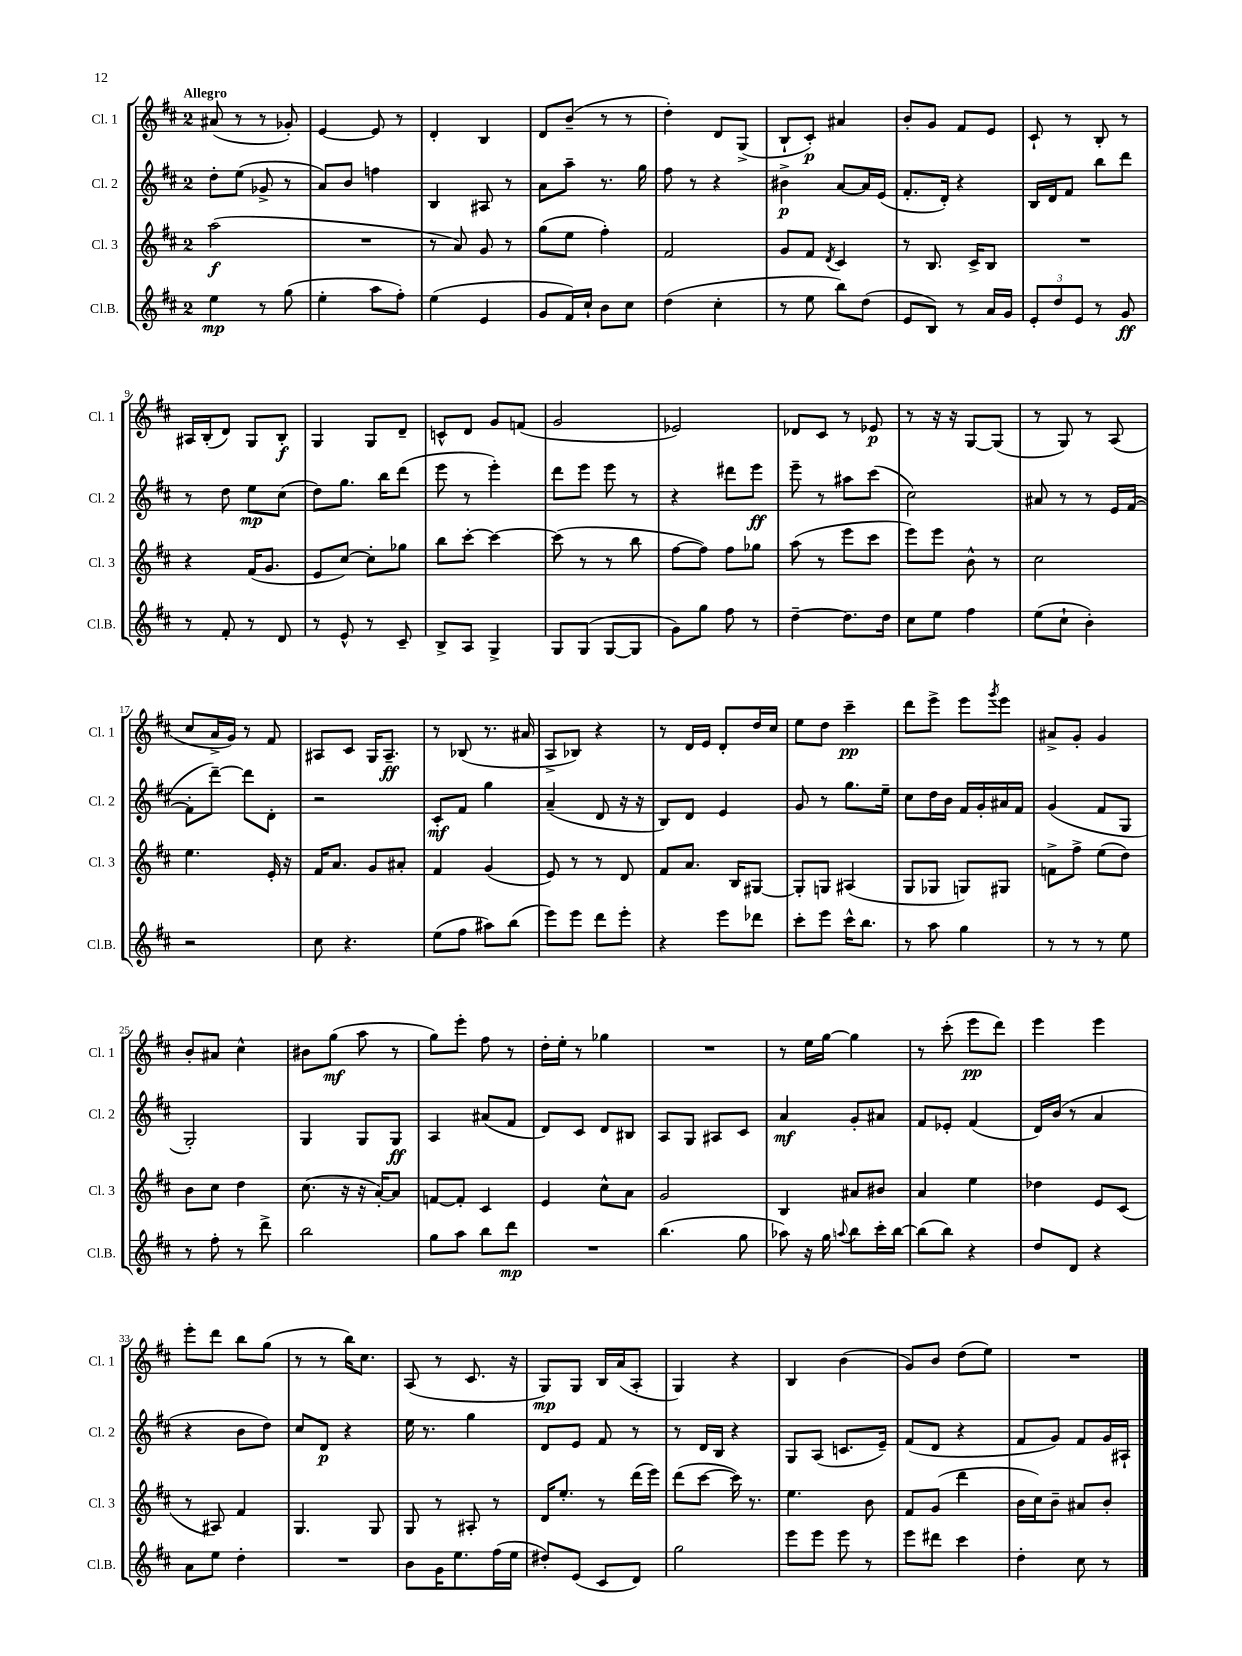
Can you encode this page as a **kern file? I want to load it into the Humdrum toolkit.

**kern	**kern	**kern	**kern
*staff4	*staff3	*staff2	*staff1
*clefG2	*clefG2	*clefG2	*clefG2
*k[f#c#]	*k[f#c#]	*k[f#c#]	*k[f#c#]
*M2/4	*M2/4	*M2/4	*M2/4
4ee	(2aa	8dd'	(8a#
.	.	(8ee	8r
8r	.	8g-^	8r
(8gg	.	8r	8g-')
=	=	=	=
4ee'	2r	8a)	[4e
.	.	8b	.
8aa	.	4ff	8e]
8ff#')	.	.	8r
=	=	=	=
(4ee	8r	4B	4d'
.	8a)	.	.
4e	8g	8A#	4B
.	8r	8r	.
=	=	=	=
8g	(8gg	8a	8d
16f#)	8ee	8aa~	(8b~
16cc#`	.	.	.
8b	4ff#')	8.r	8r
8cc#	.	.	8r
.	.	16gg	.
=	=	=	=
(4dd	2f#	8ff#	4dd')
.	.	8r	.
4cc#'	.	4r	8d
.	.	.	(8G^
=	=	=	=
8r	8g	4b#^	8B`
8ee	8f#	.	8c#')
.	8qd	.	.
8bb)	4c#	[8a	4a#
(8dd	.	16a]	.
.	.	(16e	.
=	=	=	=
8e	8r	8.f#'	8b'
8B)	8.B	.	8g
.	.	16d')	.
8r	.	4r	8f#
.	16c#^	.	.
16a	8B	.	8e
16g	.	.	.
=	=	=	=
12e'	2r	16B	8c#`
.	.	16d	.
12dd	.	.	.
.	.	8f#	8r
12e	.	.	.
8r	.	8bb	8B'
8g	.	8ddd	8r
=	=	=	=
8r	4r	8r	16A#
.	.	.	(16B'
8f#'	.	8dd	8d)
8r	(16f#	8ee	8G
.	8.g	.	.
8d	.	(8cc#	8B'
=	=	=	=
8r	8e	8dd)	4G
8e^^	[8cc#)	8.gg	.
8r	8cc#']	.	8G
.	.	16bb	.
8c#~	8gg-	(8ddd	8d~
=	=	=	=
8B^	8bb	8eee	8c^^
8A	[8ccc#'	8r	8d
4G^	4ccc#_	4eee')	8g
.	.	.	(8f
=	=	=	=
8G	(8ccc#]	8ddd	2g
(8G	8r	8eee	.
[8G	8r	8eee	.
8G]	8bb	8r	.
=	=	=	=
8g)	[8ff#	4r	2e-)
8gg	8ff#])	.	.
8ff#	8ff#	8ddd#	.
8r	8gg-	8eee	.
=	=	=	=
[4dd~	(8aa	8eee~	8d-
.	8r	8r	8c#
8.dd]	8eee	8aa#	8r
.	8ccc#	(8ccc#	8e-
16dd	.	.	.
=	=	=	=
8cc#	8eee)	2cc#)	8r
8ee	8eee	.	16r
.	.	.	16r
4ff#	8b^^	.	[8G
.	8r	.	(8G]
=	=	=	=
(8ee	2cc#	8a#	8r
8cc#`	.	8r	8G)
4b')	.	8r	8r
.	.	16e	(8A
.	.	([16f#	.
=	=	=	=
2r	4.ee	8f#']	8cc#
.	.	[8ddd~)	16a^
.	.	.	16g)
.	.	8ddd]	8r
.	16e'	8d'	8f#
.	16r	.	.
=	=	=	=
8cc#	16f#	2r	8A#
.	8.a	.	.
4.r	.	.	8c#
.	8g	.	16G
.	.	.	8.A#~
.	8a#'	.	.
=	=	=	=
(8ee	4f#	8c#'	8r
8ff#	.	8f#	(8B-
8aa#)	(4g	4gg	8.r
(8bb	.	.	.
.	.	.	16a#
=	=	=	=
8eee)	8e)	(4a~	8A^
8eee	8r	.	8B-)
8ddd	8r	8d	4r
8eee'	8d	16r	.
.	.	16r	.
=	=	=	=
4r	8f#	8B)	8r
.	8.a	8d	16d
.	.	.	16e
8eee	.	4e	8d'
.	16B	.	.
8ddd-	[8G#	.	16dd
.	.	.	16cc#
=	=	=	=
8ccc#'	8G#']	8g	8ee
8eee	8G	8r	8dd
16ccc#^^	(4A#	8.gg	4ccc#~
8.bb	.	.	.
.	.	16ee~	.
=	=	=	=
8r	8G	8cc#	8ddd
8aa	8G-	16dd	8eee^
.	.	16b	.
4gg	8G)	16f#	8eee
.	.	16g'	.
.	.	.	8qggg
.	8G#	16a#	8eee
.	.	16f#	.
=	=	=	=
8r	8f^	(4g	8a#^
8r	8ff#^	.	8g'
8r	(8ee	8f#	4g
8ee	8dd)	8G	.
=	=	=	=
8r	8b	2G')	8b'
8ff#'	8cc#	.	8a#
8r	4dd	.	4cc#^^
8ddd^	.	.	.
=	=	=	=
2bb	(8.cc#	4G	8b#
.	.	.	(8gg
.	16r	.	.
.	16r	8G	8aa
.	[16a')	.	.
.	8a]	8G	8r
=	=	=	=
8gg	[8f	4A	8gg)
8aa	8f']	.	8eee'
8bb	4c#	(8a#	8ff#
8ddd	.	8f#	8r
=	=	=	=
2r	4e	8d)	16dd'
.	.	.	16ee'
.	.	8c#	8r
.	8cc#^^	8d	4gg-
.	8a	8B#	.
=	=	=	=
(4.bb	2g	8A	2r
.	.	8G	.
.	.	8A#	.
8gg	.	8c#	.
=	=	=	=
8aa-)	4B	4a	8r
16r	.	.	16ee
16gg	.	.	[16gg
8qqaa	.	.	.
8bb	8a#	8g'	4gg]
16ccc#'	8b#	8a#	.
[16bb	.	.	.
=	=	=	=
(8bb]	4a	8f#	8r
8bb)	.	8e-'	(8ccc#'
4r	4ee	(4f#	8eee
.	.	.	8ddd)
=	=	=	=
8dd	4dd-	16d)	4eee
.	.	(16b	.
8d	.	8r	.
4r	8e	4a	4eee
.	(8c#	.	.
=	=	=	=
8a	8r	4r	8eee'
8ee	8A#)	.	8ddd
4dd'	4f#	8b	8bb
.	.	8dd)	(8gg
=	=	=	=
2r	4.G	8cc#	8r
.	.	8d	8r
.	.	4r	16bb)
.	.	.	8.cc#
.	8G	.	.
=	=	=	=
8b	8G	16ee	(8A
.	.	8.r	.
16g	8r	.	8r
8.ee	.	.	.
.	8A#'	4gg	8.c#
(16ff#	8r	.	.
16ee	.	.	16r
=	=	=	=
8dd#')	16d	8d	8G)
.	8.ee'	.	.
(8e	.	8e	8G
8c#	8r	8f#	16B
.	.	.	(16a
8d)	(16ddd	8r	8A'
.	16eee)	.	.
=	=	=	=
2gg	(8ddd	8r	4G)
.	[8ccc#	16d	.
.	.	16B	.
.	16ccc#])	4r	4r
.	8.r	.	.
=	=	=	=
8eee	4.ee	8G	4B
8eee	.	(8A	.
8eee	.	8.c	(4b
8r	8b	.	.
.	.	16e~)	.
=	=	=	=
8eee	8f#	(8f#	8g)
8ddd#	(8g	8d	8b
4ccc#	4ddd	4r	(8dd
.	.	.	8ee)
=	=	=	=
4dd'	16b	8f#	2r
.	16cc#)	.	.
.	8b~	8g)	.
8cc#	8a#	8f#	.
8r	8b'	16g	.
.	.	16A#`	.
==	==	==	==
*-	*-	*-	*-
